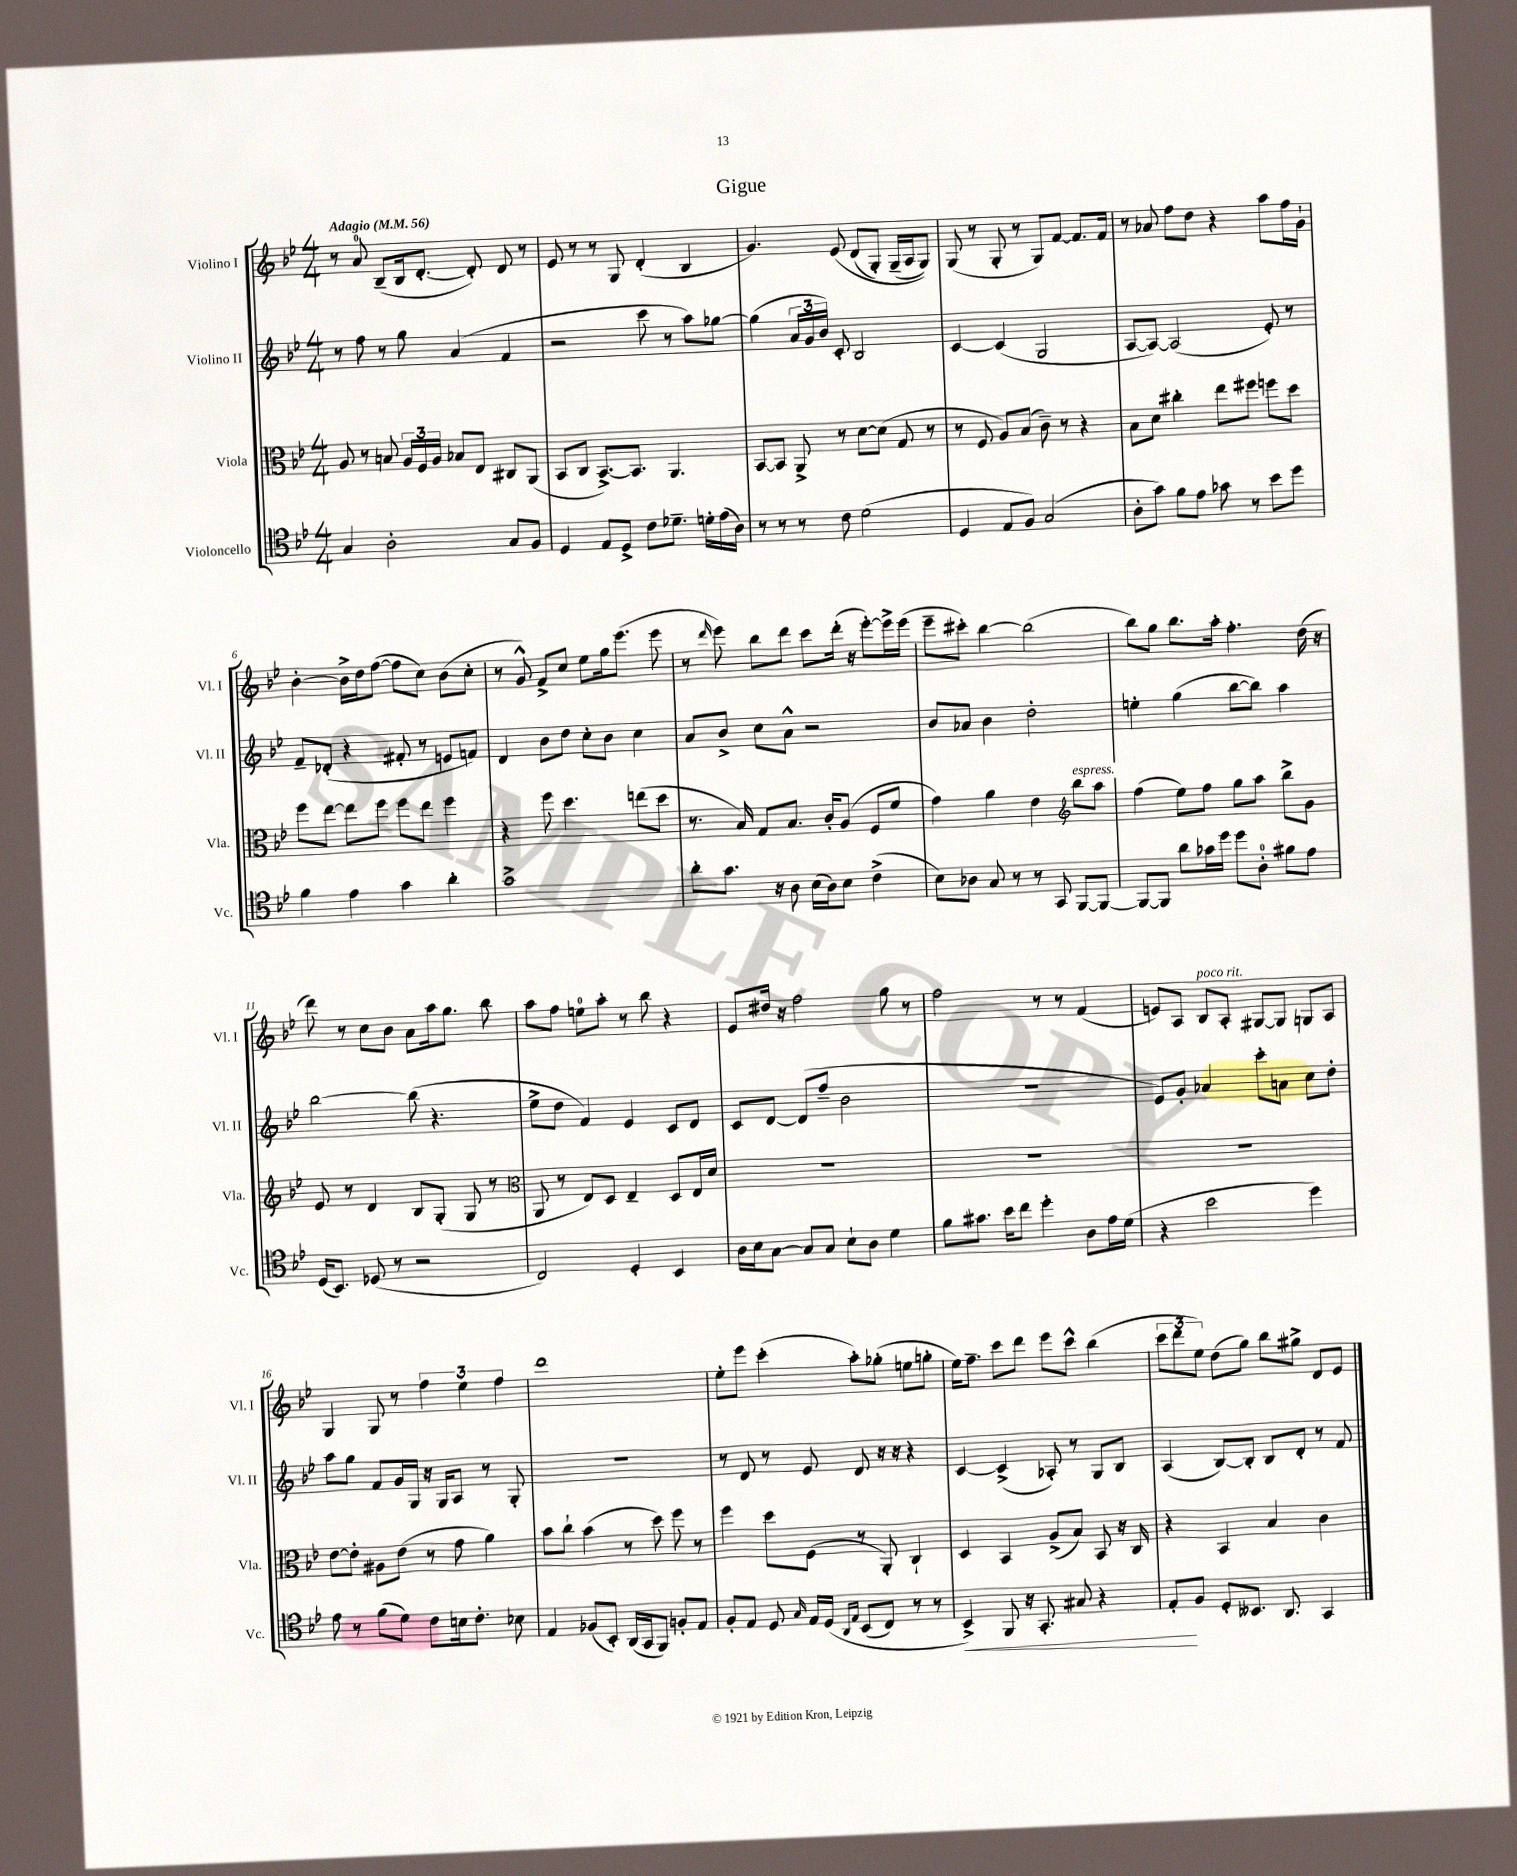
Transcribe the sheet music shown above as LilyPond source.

\header { title = "Gigue" }
<<
\new StaffGroup <<
\new Staff = "s0" \with { instrumentName = "Violino I" shortInstrumentName = "Vl. I" } {
    \clef treble \key bes \major \numericTimeSignature \time 4/4 \tempo "Adagio" 4 = 56
    \autoBeamOff r8 a'8-0 bes8[--( bes16 d'8.]~-. d'8-.) d'8 r8 |
    ees'8 r8 r8 g8 d'4-.( bes4 |
    g'4.) ees'8\( d'8[( g8]-.) g16[--( a16 g8])\) |
    g8( r8 g8-. r8 g8[) f'8]~ f'8.[ f'16] |
    r8 aes'8 f''8[ d''8] r4 a''8[ f''16 g'16]-! |
    bes'4~-. bes'16[-> d''16 f''8]~( f''8[ c''8]) bes'8[( c''8]-. |
    r8 g'8-^) f'8[-> c''8] ees''8[ g''16 ees'''8.]( ees'''8 |
    r8 \grace { d'''16 } ees'''8) bes''8[ d'''8] c'''8[ d'''16]-.( r16 ees'''8[~-.) ees'''16-> ees'''16]( |
    ees'''8[-- cis'''8]-.) bes''4~ bes''2( |
    bes''8[) g''8] bes''8.[ a''16]-. f''4.-. d''16( r16 |
    d'''8) r8 c''8[ bes'8] a'8[ a''16 g''8.] bes''8 |
    a''8[ f''8] e''8[-0 a''8]-. r8 bes''8 r4 |
    ees'8[ dis''16] r16 f''2 g''8 r8 |
    f''2 r8 r8 f'4( |
    e'8[) a8] bes8[^\markup { \italic "poco rit." } a8]-. gis8[~ gis8] g8[ a8] |
    g4 g8 r8 \tuplet 3/2 { f''4 ees''4 f''4 } |
    d'''1 |
    ees''8[-. ees'''8] c'''4-.( a''8[-.) ges''8]-.( e''8[ g''8]-. |
    ees''16[) f''8.]-- c'''8[ d'''8] ees'''8[ c'''8]-^ bes''4( |
    \tuplet 3/2 { c'''8[ d'''8 ees''8]) } d''8[( g''8]) bes''8[ gis''8]-> d'8[ ees'8] \bar "|." |
}
\new Staff = "s1" \with { instrumentName = "Violino II" shortInstrumentName = "Vl. II" } {
    \clef treble \key bes \major \numericTimeSignature \time 4/4
    \autoBeamOff r8 f''8 r8 g''8 a'4( f'4 |
    r2 c'''8 r8 a''8[) ges''8]~ |
    ges''4( \tuplet 3/2 { a'16[ g'16 bes'16]) } c'8-. bes2 |
    c'4~ c'4( g2 |
    a8[~ a8]~) a2( ees'8-.) r8 |
    f'8[-- des'8]-.( r4 fis'8-. r8 e'8[ f'8]) |
    d'4 bes'8[ d''8] c''8[-. bes'8] c''4 |
    a'8[ bes'8]-> c''8[ a'8]-^ r2 |
    bes'8[ aes'8] bes'4 d''2-. |
    e''4-. g''4( bes''8[~ bes''8]) a''4 |
    bes''2~ bes''8( r4. |
    ees''8[-> d''8] f'4) ees'4 c'8[ d'8] |
    c'8[ d'8]~ d'8[( f''8]-- bes'2 |
    R1 |
    ees'8[) g'8]-. aes'4 c'''8[-. a'8] c''8[ d''8]-. |
    a''8[ g''8] f'8[ g'16 g16] r16 g16[ a8] r8 g8-. |
    R1 |
    r8 d'8 r8 ees'8 d'8 r16 r16 r4 |
    c'4~ c'4->( aes8-.) r8 g8[ bes8] |
    a4( bes8[~) bes8]-. bes8[ d'8]-. r8 f'8 \bar "|." |
}
\new Staff = "s2" \with { instrumentName = "Viola" shortInstrumentName = "Vla." } {
    \clef alto \key bes \major \numericTimeSignature \time 4/4
    \autoBeamOff a8 r8 b8 \tuplet 3/2 { a16[ f16 a16] } bes8[ ees8] cis8[ a,8]( |
    bes,8[ c8] bes,8.[~->) bes,8.] a,4. |
    bes,8[~ bes,8] a,8-> r8 d'8[~ d'8]( g8 r8 |
    r8 f8 a8[) bes8]( c'8--) r8 r4 |
    bes8[ d'8] cis''4-. ees''8[ fis''8] f''8[ d''8] |
    f''8[ ees''8]~ ees''8[ f''8] f''8[ ees''8] f''4 |
    r4 f''8 d''4. e''8[( d''8] |
    r8. bes16) g8[ bes8.] c'16[-. a8]( f8[ f'8] |
    g'4) a'4 ees'4 \clef treble bes''8[^\markup { \italic "espress." } a''8] |
    f''4( ees''8[) f''8] g''8[ a''8] bes''8[-> g'8] |
    ees'8 r8 d'4 bes8[ g8]-.( g8 r8 |
    \clef alto a,8 r8 ees8[) d8] ees4-- d8[ ees16 d'16] |
    R1 |
    R1 |
    R1 |
    ees'8[~ ees'8]-. ais8[ ees'8]( r8 g'8 a'4) |
    bes'8[ c''8]-! bes'4( r8 d''8) f''8 r8 |
    f''4 d''8[ f8]( r8 a,8-.) c4-! |
    d4 bes,4 a8[->( bes8]) bes,8 r16 c16 |
    r4 bes,4 bes4 c'4 \bar "|." |
}
\new Staff = "s3" \with { instrumentName = "Violoncello" shortInstrumentName = "Vc." } {
    \clef tenor \key bes \major \numericTimeSignature \time 4/4
    \autoBeamOff g4 a2-. g8[ f8] |
    d4 ees8[ d8]-> c'8[ des'8.]-- d'16[-. ees'16( a16]) |
    r8 r8 r8 c'8 d'2( |
    d4 ees8[ f8]) g2( |
    a8[-. g'8]) f'8[ ees'8] ges'8 r8 bes'8[ d''8] |
    f'4 ees'4 g'4 a'4-. |
    g'1-> |
    a'8[-. g'8.] r16 a8 bes16[( a16) bes8] c'4->( |
    bes8[) aes8] g8 r8 r8 g,8 f,8[~ f,8]~ |
    f,8[~ f,8] a'8[ ges'16 d''16] d''8[ a8]-0-. fis'8[ ees'8] |
    d16[( bes,8.]) des8( r8 r2 |
    c2) d4-. bes,4 |
    a16[ bes16 g8]~ g8[ g8] bes8[-! a8] d'4 |
    f'8[ gis'8.] bes'16[ c''8] d''4-. a8[ ees'16 d'16]( |
    r4 bes'2 d''4) |
    ees'8 r8 f'8[( d'8]) c'8[ b16 c'8.]-. bes8 |
    ees4 fes8[( bes,8]-.) a,16[( g,16 f,8]) f8[-. ees8] |
    f8[-. ees8] d8 \grace { g16 } ees16[ d16]\( \grace { a,16[ ees16] } bes,8[( c8]) r8 r8 |
    bes,4->\<\) f,8 r16 g,8.-. gis8 r4 |
    ees8[-.\! f8] d8[-. beses,8.] a,8. g,4 \bar "|." |
}
>>
>>
